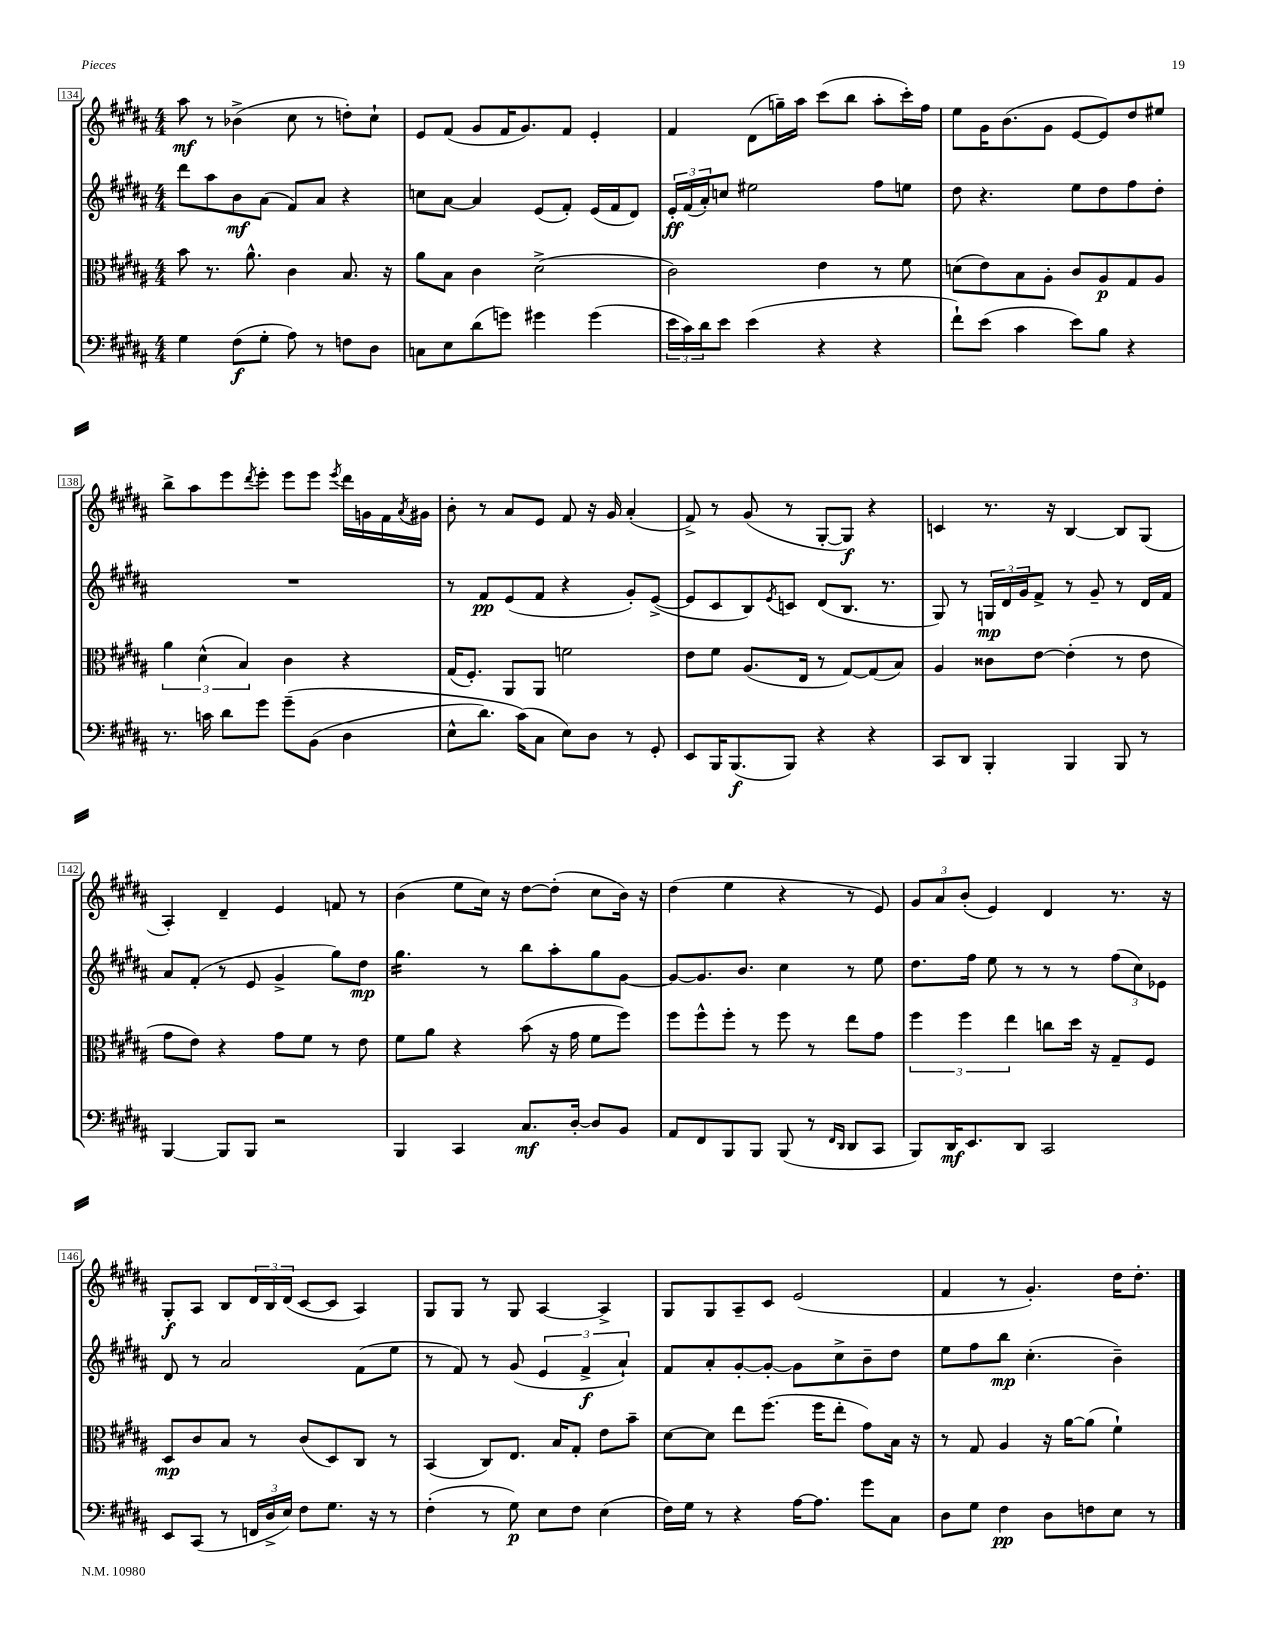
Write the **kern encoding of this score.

**kern	**kern	**kern	**kern
*staff4	*staff3	*staff2	*staff1
*clefF4	*clefC3	*clefG2	*clefG2
*k[f#c#g#d#a#]	*k[f#c#g#d#a#]	*k[f#c#g#d#a#]	*k[f#c#g#d#a#]
*M4/4	*M4/4	*M4/4	*M4/4
4G#	8b	8ddd#	8aa#
.	8.r	8aa#	8r
(8F#	.	8b	(4b-^
.	8.a#^^	.	.
8G#'	.	(8a#	.
8A#)	4c#	8f#)	8cc#
8r	.	8a#	8r
8F	8.B	4r	8dd')
8D#	.	.	8cc#`
.	16r	.	.
=	=	=	=
8C	8a#	8cc	8e
8E	8B	[8a#	(8f#
(8d#	4c#	4a#]	8g#
8g)	.	.	16f#
.	.	.	8.g#)
4g#	(2d#^	(8e	.
.	.	8f#')	8f#
(4g#	.	(16e	4e'
.	.	16f#	.
.	.	8d#)	.
=	=	=	=
24e	2c#)	24e'	4f#
24c#)	.	(24f#	.
24d#	.	24a#')	.
8e	.	8cc	.
(4e	.	2ee#	(8d#
.	.	.	16gg~)
.	.	.	16aa#
4r	4e	.	(8ccc#
.	.	.	8bb
4r	8r	8ff#	8aa#'
.	8f#	8ee	16ccc#')
.	.	.	16ff#
=	=	=	=
8f#`)	(8d	8dd#	8ee
(8e	8e)	4.r	16g#
.	.	.	(8.b
4c#	8B	.	.
.	8A#'	.	8g#
8e)	8c#	8ee	[8e
8B	8A#	8dd#	8e])
4r	8G#	8ff#	8dd#
.	8A#	8dd#'	8ee#
=	=	=	=
8.r	6a#	1r	8bb^
.	.	.	8aa#
.	(6d#^^	.	.
16c	.	.	.
8d#	.	.	8eee
.	6B)	.	.
.	.	.	8qddd#
8g#	.	.	8eee'
&(8g#~	4c#	.	8eee
(8BB	.	.	8eee
.	.	.	8qeee
4D#	4r	.	16ddd#
.	.	.	16g
.	.	.	16f#
.	.	.	8qa#
.	.	.	16g#
=	=	=	=
8E^^	(16G#	8r	8b'
.	8.F#')	.	.
8.d#)	.	8f#	8r
.	8AA#	(8e	8a#
(16c#&)	.	.	.
8C#	8AA#	8f#	8e
8E)	2f	4r	8f#
8D#	.	.	16r
.	.	.	16g#
8r	.	8g#')	(4a#'
8GG#'	.	([8e^	.
=	=	=	=
8EE	8e	8e]	8f#^)
16BBB	8f#	8c#	8r
(8.BBB	.	.	.
.	(8.A#	8B)	(8g#
.	.	8qe	.
8BBB)	.	8c	8r
.	16E	.	.
4r	8r	(8d#	[8G#'
.	[8G#)	8.B	8G#])
4r	(8G#]	.	4r
.	.	8.r	.
.	8B)	.	.
=	=	=	=
8CC#	4A#	8G#)	4c
8DD#	.	8r	.
4BBB'	8c##	24G	8.r
.	.	24d#	.
.	.	24g#	.
.	[8e	8f#^	.
.	.	.	16r
4BBB	(4e']	8r	[4B
.	.	8g#~	.
8BBB	8r	8r	8B]
8r	8e	16d#	(8G#
.	.	16f#	.
=	=	=	=
[4BBB	8g#	8a#	4A#')
.	8e)	(8f#'	.
8BBB]	4r	8r	4d#~
8BBB	.	8e	.
2r	8g#	4g#^	4e
.	8f#	.	.
.	8r	8gg#)	8f
.	8e	8dd#	8r
=	=	=	=
4BBB	8f#	4.gg#	(4b
.	8a#	.	.
4CC#	4r	.	8ee
.	.	8r	16cc#)
.	.	.	16r
8.C#	(8b	8bb	[8dd#
.	16r	8aa#'	(8dd#']
[16D#'	16g#	.	.
8D#]	8f#	8gg#	8cc#
8BB	8ff#)	[8g#	16b)
.	.	.	16r
=	=	=	=
8AA#	8ff#	8g#_	(4dd#
8FF#	8ff#^^	8.g#]	.
8BBB	8ff#'	.	4ee
.	.	8.b	.
8BBB	8r	.	.
(8BBB	8ff#	4cc#	4r
8r	8r	.	.
16qqFF#	.	.	.
16qqDD#	.	.	.
8DD#	8ee	8r	8r
8CC#	8g#	8ee	8e)
=	=	=	=
8BBB)	6ff#	8.dd#	12g#
.	.	.	12a#
16DD#	.	.	.
.	6ff#	.	(12b'
8.EE	.	16ff#	.
.	.	8ee	4e)
.	6ee	.	.
8DD#	.	8r	.
2CC#	8cc	8r	4d#
.	16dd#	8r	.
.	16r	.	.
.	8G#~	(12ff#	8.r
.	.	12cc#)	.
.	8F#	.	.
.	.	12e-	.
.	.	.	16r
=	=	=	=
8EE	8D#	8d#	8G#'
(8CC#	8c#	8r	8A#
8r	8B	2a#	8B
24FF	8r	.	24d#
24D#^	.	.	24B
24E)	.	.	(24d#
8F#	(8c#	.	[8c#
8.G#	8D#)	.	8c#]
.	8C#	(8f#	4A#)
16r	.	.	.
8r	8r	8ee	.
=	=	=	=
(4F#'	(4BB	8r	8G#
.	.	8f#)	8G#
8r	8C#)	8r	8r
8G#)	8.E	(8g#	8G#
8E	.	6e	[4A#
.	16B	.	.
8F#	8G#'	.	.
.	.	6f#^	.
(4E	8e	.	4A#^]
.	.	6a#`)	.
.	8b~	.	.
=	=	=	=
16F#)	[8d#	8f#	8G#
16G#	.	.	.
8r	8d#]	8a#'	8G#
4r	8ee	[8g#'	8A#~
.	(8.ff#	8g#'_	8c#
[16A#	.	8g#]	(2e
8.A#]	16ff#	.	.
.	8ee'	8cc#^	.
8g#	8g#)	8b~	.
8C#	16B	8dd#	.
.	16r	.	.
=	=	=	=
8D#	8r	8ee	4f#
8G#	8G#	8ff#	.
4F#	4A#	8bb	8r
.	.	(4.cc#'	4.g#')
8D#	16r	.	.
.	[16a#	.	.
8F	(8a#]	.	.
8E	4f#`)	4b~)	16dd#
.	.	.	8.dd#'
8r	.	.	.
==	==	==	==
*-	*-	*-	*-
